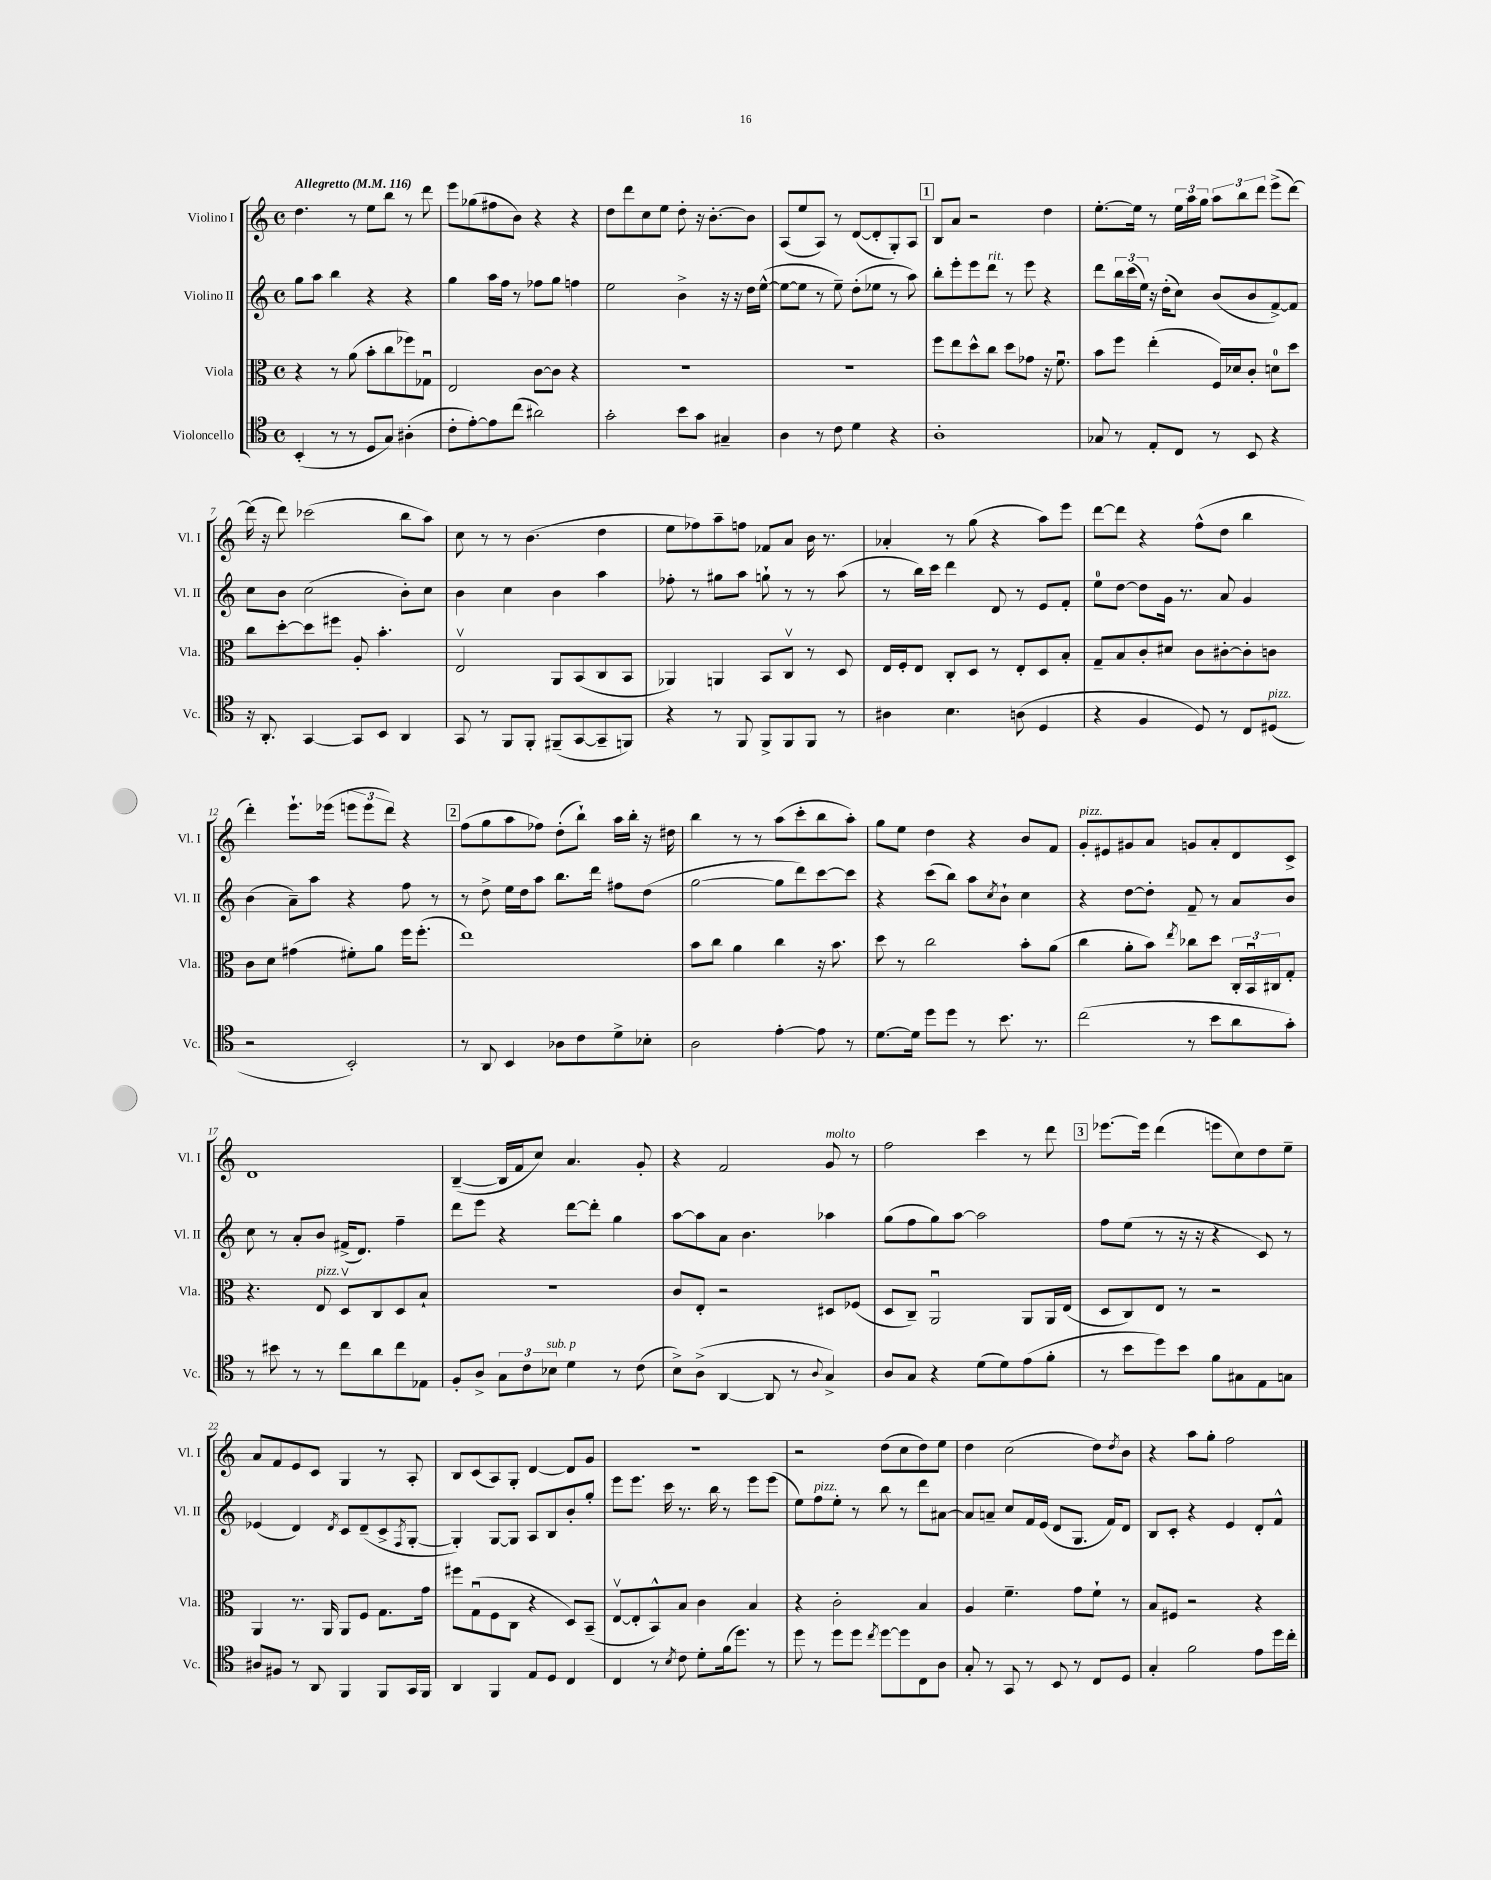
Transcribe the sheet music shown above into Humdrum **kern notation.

**kern	**kern	**kern	**kern
*staff4	*staff3	*staff2	*staff1
*clefC4	*clefC3	*clefG2	*clefG2
*k[]	*k[]	*k[]	*k[]
*M4/4	*M4/4	*M4/4	*M4/4
*met(c)	*met(c)	*met(c)	*met(c)
*MM116	*MM116	*MM116	*MM116
(4BB'	4r	8gg	4.dd
.	.	8aa	.
8r	8r	4bb	.
8r	(8a	.	8r
8D	8b'	4r	8ee
8G)	8cc	.	8bb
(4A#'	8ff-)	4r	8r
.	8G-u	.	8ddd
=	=	=	=
8c'	2E	4gg	8eee
[8e')	.	.	(8gg-
8e]	.	16aa	8ff#
.	.	16ff	.
(8cc	.	8r	8b)
2a#)	[8c	8ff-	4r
.	8c]	8gg	.
.	4r	4ff	4r
=	=	=	=
2g'	1r	2ee	8dd
.	.	.	8ddd
.	.	.	8cc
.	.	.	8ee
8b	.	4b^	8dd'
8g	.	.	16r
.	.	.	[8.b'
4G#~	.	16r	.
.	.	16r	.
.	.	16dd	8b]
.	.	([16ee^^	.
=	=	=	=
4A	1r	8ee_	(8A
.	.	8ee]	8ee
8r	.	8r	8A)
8c	.	8ee~)	8r
4d	.	(8dd'	([8d
.	.	8ee-	8d']
4r	.	8r	8G')
.	.	8aa)	8A
=	=	=	=
1A'	8ff	8bb'	8B
.	8ee	8eee'	8a
.	8dd^^	8eee	2r
.	8cc	8ddd	.
.	8dd	8r	.
.	8g-	8eee	.
.	16r	4r	4dd
.	8.fu	.	.
=	=	=	=
8G-	8b	8ddd	[8.ee'
8r	8ff	24bb	.
.	.	(24ccc	.
.	.	.	16ee]
.	.	24ee)	.
8E'	(4ee'	16r	8r
.	.	(16dd'	.
8C	.	8cc)	24ee
.	.	.	24aa
.	.	.	24gg
8r	16F)	(8b	12aa
.	16d-	.	.
.	.	.	12bb
8BB	8c'	8b	.
.	.	.	12ddd
4r	8d	[8f^)	(8eee^
.	8dd	8f]	[8ddd)
=	=	=	=
16r	8cc	8cc	(16ddd]
8.AA'	.	.	16r
.	[8dd'	8b	8ddd)
[4GG	8dd]	(2cc	(2ccc-
.	8ff#	.	.
8GG]	8A'	.	.
8BB	4.b'	.	.
4AA	.	8b')	8bb
.	.	8cc	8aa)
=	=	=	=
8GG	2Ev	4b	8cc
8r	.	.	8r
8FF	.	4cc	8r
8FF'	.	.	(4.b
(8FF#~	8AA	4b	.
[8GG	(8BB	.	.
8GG~]	8C	4aa	4dd
8FF)	8BB	.	.
=	=	=	=
4r	4AA-)	8ff-'	8ee
.	.	8r	8ff-)
8r	4AA	8gg#	8aa~
8FF	.	8aa	8ff
8FF^	8BB	8gg`	8f-
8FF	8Cv	8r	8a
8FF	8r	8r	16b
.	.	.	8.r
8r	8D	(8aa	.
=	=	=	=
4A#	16E	8r	4a-'
.	16F'	.	.
.	8E	16bb)	.
.	.	16ccc	.
4.B	8C'	4ddd	8r
.	8D	.	(8gg
.	8r	8d	4r
(8A	8E'	8r	.
4D	8D	8e	8aa)
.	8B'	8f'	8eee
=	=	=	=
4r	8G~	8ee	[8ddd
.	8B	[8dd	8ddd]
4F	8c'	8dd]	4r
.	8d#	16g	.
.	.	8.r	.
8D)	8c	.	(8ff^^
8r	[8c#'	8a	8dd
8C	8c#']	4g	4bb
(8D#	8c	.	.
=	=	=	=
2r	8c	(4b	4ddd')
.	8d	.	.
.	(4g#	8a~)	8.eee`
.	.	8aa	.
.	.	.	(16eee-
2BB')	8f#')	4r	12eee
.	.	.	12eee
.	8a	.	.
.	.	.	12ddd)
.	16ff	8ff	4r
.	(8.ff'	.	.
.	.	8r	.
=	=	=	=
8r	1ee)	8r	(8ff
8AA	.	8dd^	8gg
4BB	.	16ee	8aa
.	.	16dd	.
.	.	8aa	8ff-)
8A-	.	8.bb	(8dd'
8c	.	.	8bb`)
.	.	16ddd	.
8d^	.	8ff#	16aa
.	.	.	16bb'
8B-'	.	(8dd	16r
.	.	.	16dd#
=	=	=	=
2A	8b	[2gg	4bb
.	8cc	.	.
.	4a	.	8r
.	.	.	8r
[4e'	4cc	8gg]	(8aa
.	.	8ddd)	8ccc'
8e]	16r	[8ccc	8bb
.	8.b	.	.
8r	.	8ccc]	8aa')
=	=	=	=
[8.d	8dd	4r	8gg
.	8r	.	8ee
16d]	.	.	.
8dd	2cc	(8ccc	4dd
8dd	.	8bb)	.
8r	.	8aa	4r
.	.	8qcc	.
8.b	.	8b`	.
.	8b'	4cc	8b
8.r	.	.	.
.	(8a	.	8f
=	=	=	=
(2cc	4cc	4r	8g'
.	.	.	8e#
.	8a'	[8dd	8g#
.	8b)	8dd']	8a
.	8qee	.	.
8r	8cc-	8f~	8g
8b	8dd	8r	8a'
8a	24C'	8a	8d
.	24BBu	.	.
.	24C#	.	.
8g')	8G'	8b	8c^
=	=	=	=
8r	4.r	8cc	1d
8b#	.	8r	.
8r	.	8a'	.
8r	8E	8b	.
8cc	8Dv	(16f#^	.
.	.	8.d)	.
8a	8C	.	.
8cc	8D	4ff~	.
8E-	8B`	.	.
=	=	=	=
8F'	1r	8ddd	([4B~
8A^	.	8eee	.
12G	.	4r	16B]
.	.	.	16f
12c	.	.	.
.	.	.	8cc)
12B-	.	.	.
4d	.	[8ddd	4.a
.	.	8ddd']	.
8r	.	4gg	.
(8c	.	.	8g'
=	=	=	=
8B^)	8c	[8aa	4r
(8A^	8E'	8aa]	.
[4AA	2r	8a	2f
.	.	4.b	.
8AA]	.	.	.
8r	.	.	.
8qqA	.	.	.
4G^)	8D#	4aa-	8g
.	(8F-	.	8r
=	=	=	=
8A	8D	(8gg	2ff
8G	8C~)	8ff	.
4r	2AAu	8gg)	.
.	.	[8aa	.
(8d	.	2aa]	4ccc
8d)	.	.	.
(8e	8AA	.	8r
8f'	16AA	.	8ddd
.	(16E	.	.
=	=	=	=
8r	8D	8ff	[8.eee-
8b	8C)	(8ee	.
.	.	.	16eee-]
8dd)	8E	8r	(4ddd
8b	8r	16r	.
.	.	16r	.
8f	2r	4r	8eee
8G#	.	.	8cc)
8E	.	8c)	8dd
8G	.	8r	8ee~
=	=	=	=
8A#	4AA	(4e-	8a
8F#	.	.	8f
8r	8.r	4d)	8e
8AA	.	.	8c
.	16AA	.	.
.	.	8qd	.
4FF	8AA	8c	4G
.	8F	(8d~	.
8FF	8.G	8c^	8r
.	.	8qF	.
16GG	.	[8G'	8A'
16FF	16g	.	.
=	=	=	=
4AA	8ff#	4G'])	8B
.	(8Gu	.	(8c
4FF	8F	[8G	8A)
.	8C	8G]	8G'
8E	4r	8A	[4d
8D	.	8B	.
4C	8D)	8b'	8d]
.	(8BB~	8gg'	8g
=	=	=	=
4C	[8Ev	8eee	1r
.	8E']	8.eee	.
8r	8BB^^)	.	.
.	.	16ccc	.
8qB	.	.	.
8c	8B	8.r	.
8d'	4c	.	.
.	.	16bb	.
(16f	.	8r	.
8.dd)	.	.	.
.	4B	8eee	.
8r	.	(8eee	.
=	=	=	=
8dd	4r	8ee)	2r
8r	.	8ff	.
8dd	2c'	8ee'	.
8dd	.	8r	.
8qcc	.	.	.
[8dd	.	8bb	(8dd
8dd]	.	8r	8cc
8C	4B	8ddd	8dd)
8A	.	[8a#	8ee
=	=	=	=
8G'	4A	8a#]	4dd
8r	.	8a~	.
8GG	4.f~	8cc	(2cc
8r	.	16f	.
.	.	(16e	.
8BB	.	8d	.
8r	8g	8.G	.
8C	8f`	.	8dd)
.	.	16f)	.
.	.	.	8qdd
8D	8r	8d	8b
=	=	=	=
4G'	8B	8B	4r
.	8F#	8c'	.
2f	2r	4r	8aa
.	.	.	8gg'
.	.	4e	2ff
8e	4r	8d'	.
16dd	.	8f^^	.
16cc'	.	.	.
==	==	==	==
*-	*-	*-	*-
